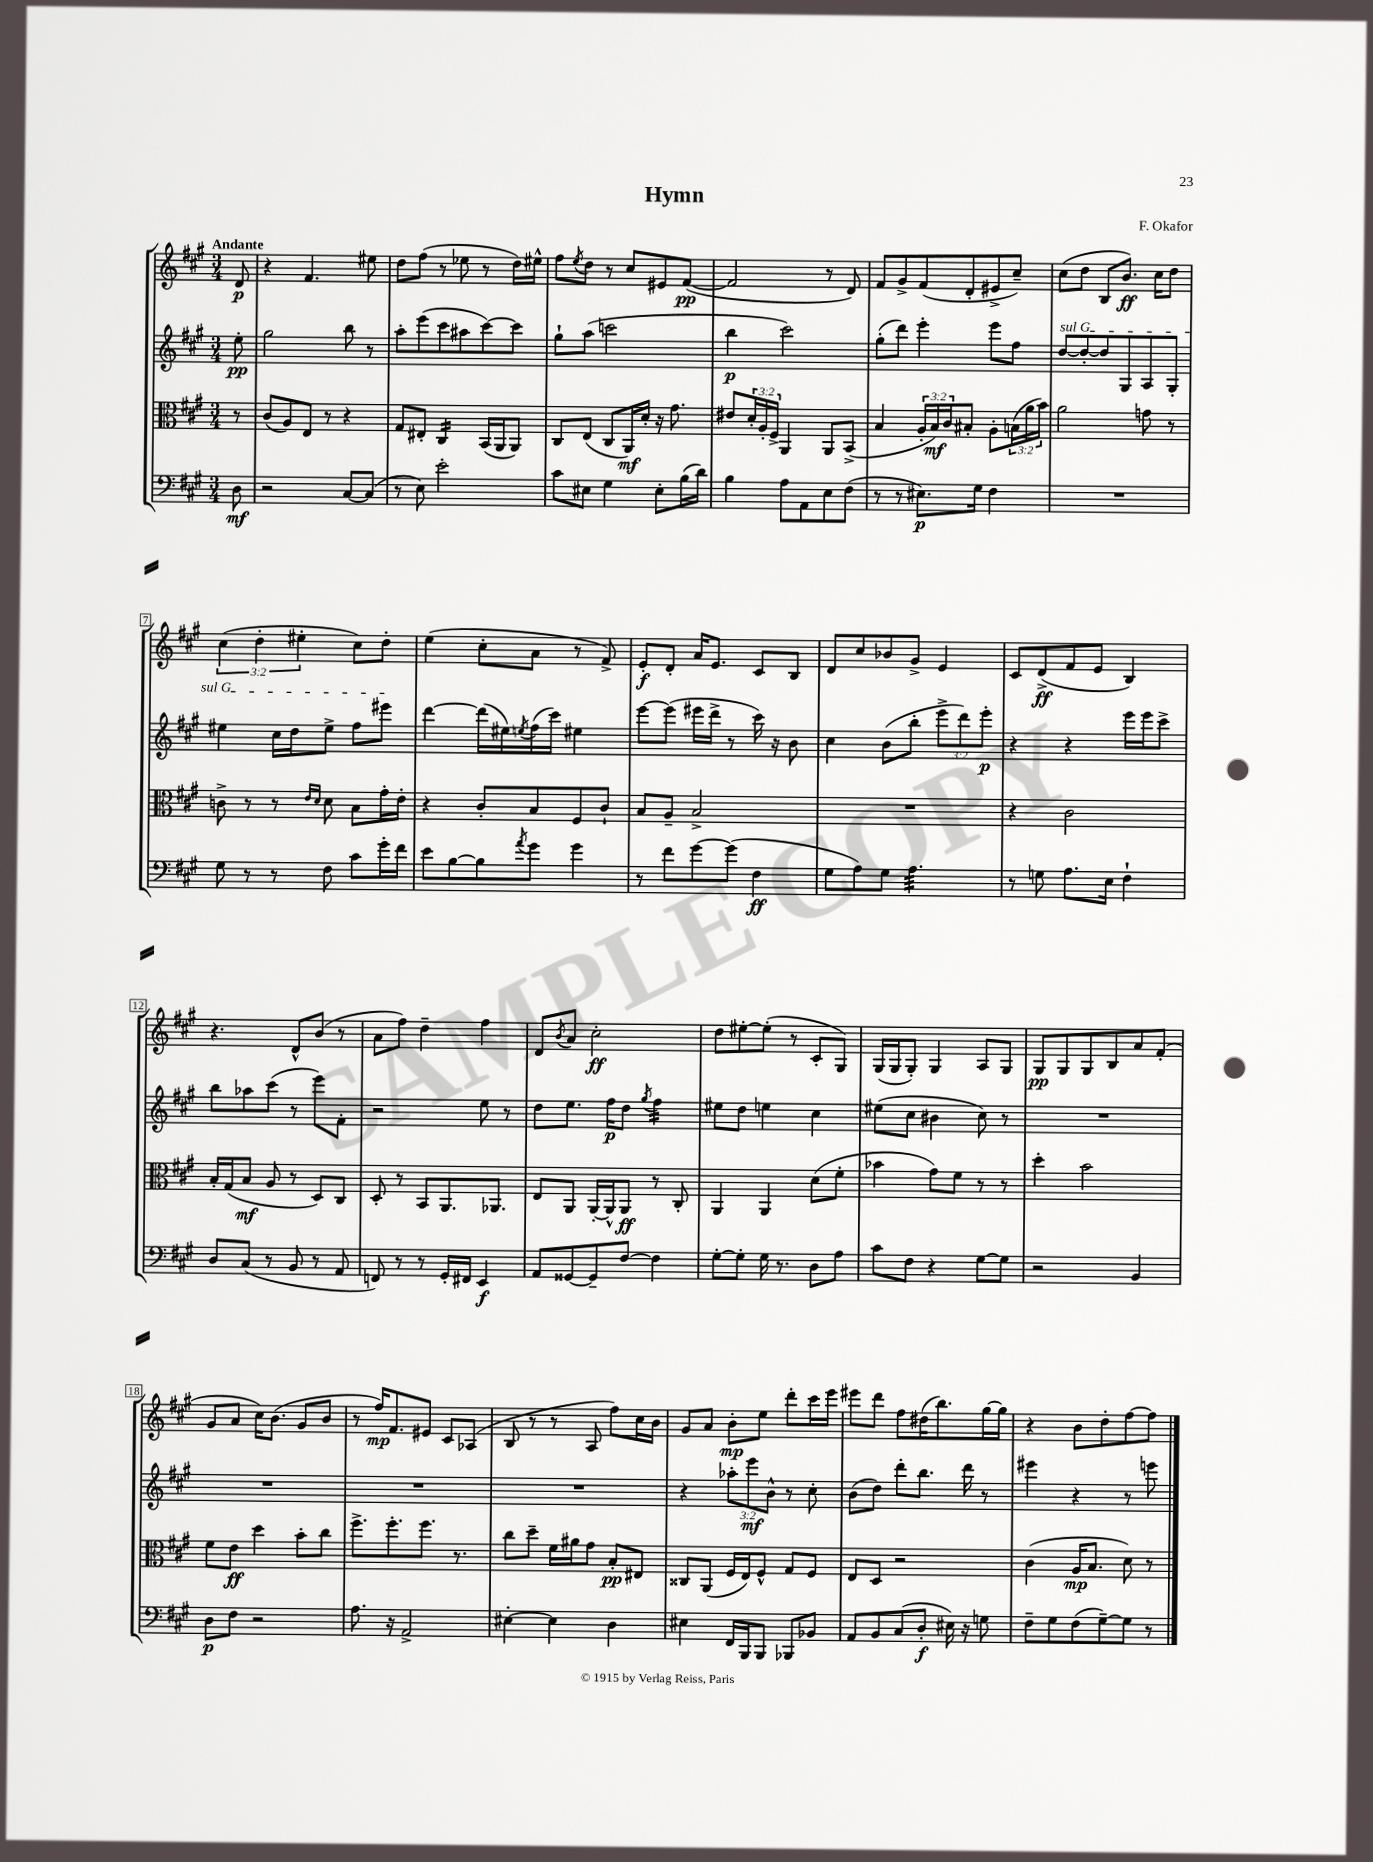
\header { title = "Hymn" composer = "F. Okafor" }
<<
\new StaffGroup <<
\new Staff = "s0" {
    \clef treble \key a \major \numericTimeSignature \time 3/4 \override Staff.TupletNumber.text = #tuplet-number::calc-fraction-text \partial 8 \tempo "Andante"
    d'8\p |
    r4 fis'4. eis''8 |
    d''8 fis''8( r8 ees''8 r8 d''16) eis''16-^ |
    fis''8 \acciaccatura { e''8 } d''8 r8 cis''8 eis'8 fis'8~\pp( |
    fis'2 r8 d'8) |
    fis'8 gis'8-> fis'8( d'8-. eis'8-> cis''8--) |
    cis''8( d''8 b8 b'8.\ff) cis''16 d''8 |
    \tuplet 3/2 { cis''4( d''4-. eis''4-. } cis''8) d''8-. |
    e''4( cis''8-. a'8 r8 fis'8->) |
    e'8-.\f d'8-. a'16 e'8. cis'8 b8 |
    d'8 cis''8 bes'8 gis'8-> e'4 |
    cis'8 d'8->\ff( fis'8 e'8 b4) |
    r4. d'8-^ b'8( r8 |
    a'8 fis''8) d''4-- fis''4 |
    d'8 \acciaccatura { b'8 } a'8 cis''2-.\ff |
    d''8 eis''8~-. eis''8-.( r8 cis'8-. gis8) |
    gis16( gis16 gis8-.) gis4 a8 gis8 |
    gis8\pp gis8 gis8 b8 a'8 fis'8-.( |
    gis'8 a'8 cis''16) b'8.( gis'8 b'8 |
    r8 fis''16\mp) fis'8. eis'8 cis'8 aes8( |
    b8 r8 r8 a8 fis''8) cis''16 b'16 |
    gis'8 a'8 b'8-.\mp e''8 d'''8-. cis'''16 e'''16 |
    eis'''8 d'''8 fis''8 dis''16( b''8.) gis''16~ gis''16 |
    r4 b'8 d''8-. fis''8~ fis''8 \bar "|." |
}
\new Staff = "s1" {
    \clef treble \key a \major \numericTimeSignature \time 3/4 \override Staff.TupletNumber.text = #tuplet-number::calc-fraction-text \partial 8
    e''8-.\pp |
    gis''2 b''8 r8 |
    a''8-. e'''8( cis'''8 ais''8 cis'''8~) cis'''8 |
    gis''8-! a''8( c'''2 |
    b''4\p cis'''2) |
    gis''8-.( d'''8) e'''4-. e'''8 fis''8 |
    \once \override TextSpanner.bound-details.left.text = \markup { \italic "sul G" } d''8~\startTextSpan d''8~-. d''8 gis8 a8 gis8-. |
    eis''4 cis''16 d''16 eis''8-> fis''8 eis'''8\stopTextSpan |
    d'''4~ d'''16( eis''16) \acciaccatura { e''8 } fis''16( cis'''16) eis''4 |
    e'''8~ e'''8( eis'''16 d'''16-> r8 cis'''16) r16 b'8 |
    cis''4 b'8( b''8-. \tuplet 3/2 { e'''8-> d'''8) e'''8-.\p } |
    r4 r4 e'''16 e'''16 cis'''8-> |
    b''8 aes''8 cis'''8( r8 e'''8) fis'8-. |
    r2 e''8 r8 |
    d''8 e''8. fis''16\p d''8 \acciaccatura { gis''8 } fis''4:16 |
    eis''8 d''8 e''4 cis''4 |
    eis''8( cis''8 bis'4 cis''8) r8 |
    R2. |
    R2. |
    R2. |
    R2. |
    r4 \tuplet 3/2 { aes''8-. e'''8\mf b'8-^ } r8 cis''8-. |
    b'8( d''8) d'''8-. b''8. d'''16 r8 |
    eis'''4 r4 r8 e'''8 \bar "|." |
}
\new Staff = "s2" {
    \clef alto \key a \major \numericTimeSignature \time 3/4 \override Staff.TupletNumber.text = #tuplet-number::calc-fraction-text \partial 8
    r8 |
    cis'8( a8) e8 r8 r4 |
    gis8 eis8-. cis4:16 b,16( a,16 a,8) |
    cis8 e8( cis8 a,16\mf) d'16-. r16 gis'8. |
    eis'8 \tuplet 3/2 { d'16-. a16-. fis16-> } a,4 a,8 b,8->( |
    b4 \tuplet 3/2 { a16-. b16\mf) cis'16 } bis8-. a8-. \tuplet 3/2 { b16( a'16 b'16) } |
    a'2 g'8 r8 |
    c'8-> r8 r8 \grace { e'16 d'16 } d'8 b8 gis'16-. e'16-. |
    r4 cis'8-. b8 fis8 cis'8-! |
    b8 a8-- b2-> |
    R2. |
    r4 cis'2 |
    b16-. gis16( b8\mf a8 r8 d8) cis8 |
    d8-. r8 b,8 a,8. aes,8. |
    e8 a,8 a,16~-. a,16-^ a,8\ff r8 cis8-. |
    a,4 a,4 d'8( fis'8-. |
    bes'4 gis'8) fis'8 r8 r8 |
    d''4-. b'2 |
    fis'8 e'8\ff d''4 b'8-. cis''8 |
    fis''8.-> fis''8.-. fis''8. r8. |
    cis''8 d''8-- fis'16 ais'16 gis'8 b8-.\pp eis8 |
    cisis8 a,8( fis16 e16) fis8-^ gis8 fis8 |
    e8 d8 r2 |
    cis'4( a16\mp b8. d'8) r8 \bar "|." |
}
\new Staff = "s3" {
    \clef bass \key a \major \numericTimeSignature \time 3/4 \partial 8
    d8\mf |
    r2 cis8~ cis8( |
    r8 e8) e'2-. |
    cis'8 eis8 gis4 eis8-. b16( d'16) |
    b4 a8 a,8 e8 fis8( |
    r8 r8 eis8.\p) gis16 fis4 |
    R2. |
    gis8 r8 r8 fis8 cis'8 gis'16-. fis'16 |
    e'8 b8~ b8 \acciaccatura { a'8 } gis'8 gis'4 |
    r8 fis'8 gis'8~ gis'8( fis4\ff |
    gis8 a8) gis8 a4.:32 |
    r8 g8 a8. e16 fis4-! |
    d8 cis8( r8 b,8 r8 a,8 |
    f,8) r8 r8 gis,16-. fis,16 e,4\f |
    a,8 gisis,8~ gisis,8-- fis8~ fis4 |
    gis8~-. gis8-. gis16 r8. d8 a8 |
    cis'8 fis8 r4 gis8~ gis8 |
    r2 b,4 |
    d8\p fis8 r2 |
    a8. r16 a,2-> |
    eis4~-. eis4 d4 |
    eis4 fis,16 b,,16 b,,8 bes,,8 bes,8 |
    a,8 b,8 cis8( d8-.\f eis16) r16 g8 |
    fis8-- gis8 fis8( gis8~--) gis8 r8 \bar "|." |
}
>>
>>
\layout { \context { \Score \override BarNumber.stencil = #(make-stencil-boxer 0.1 0.3 ly:text-interface::print) } }
